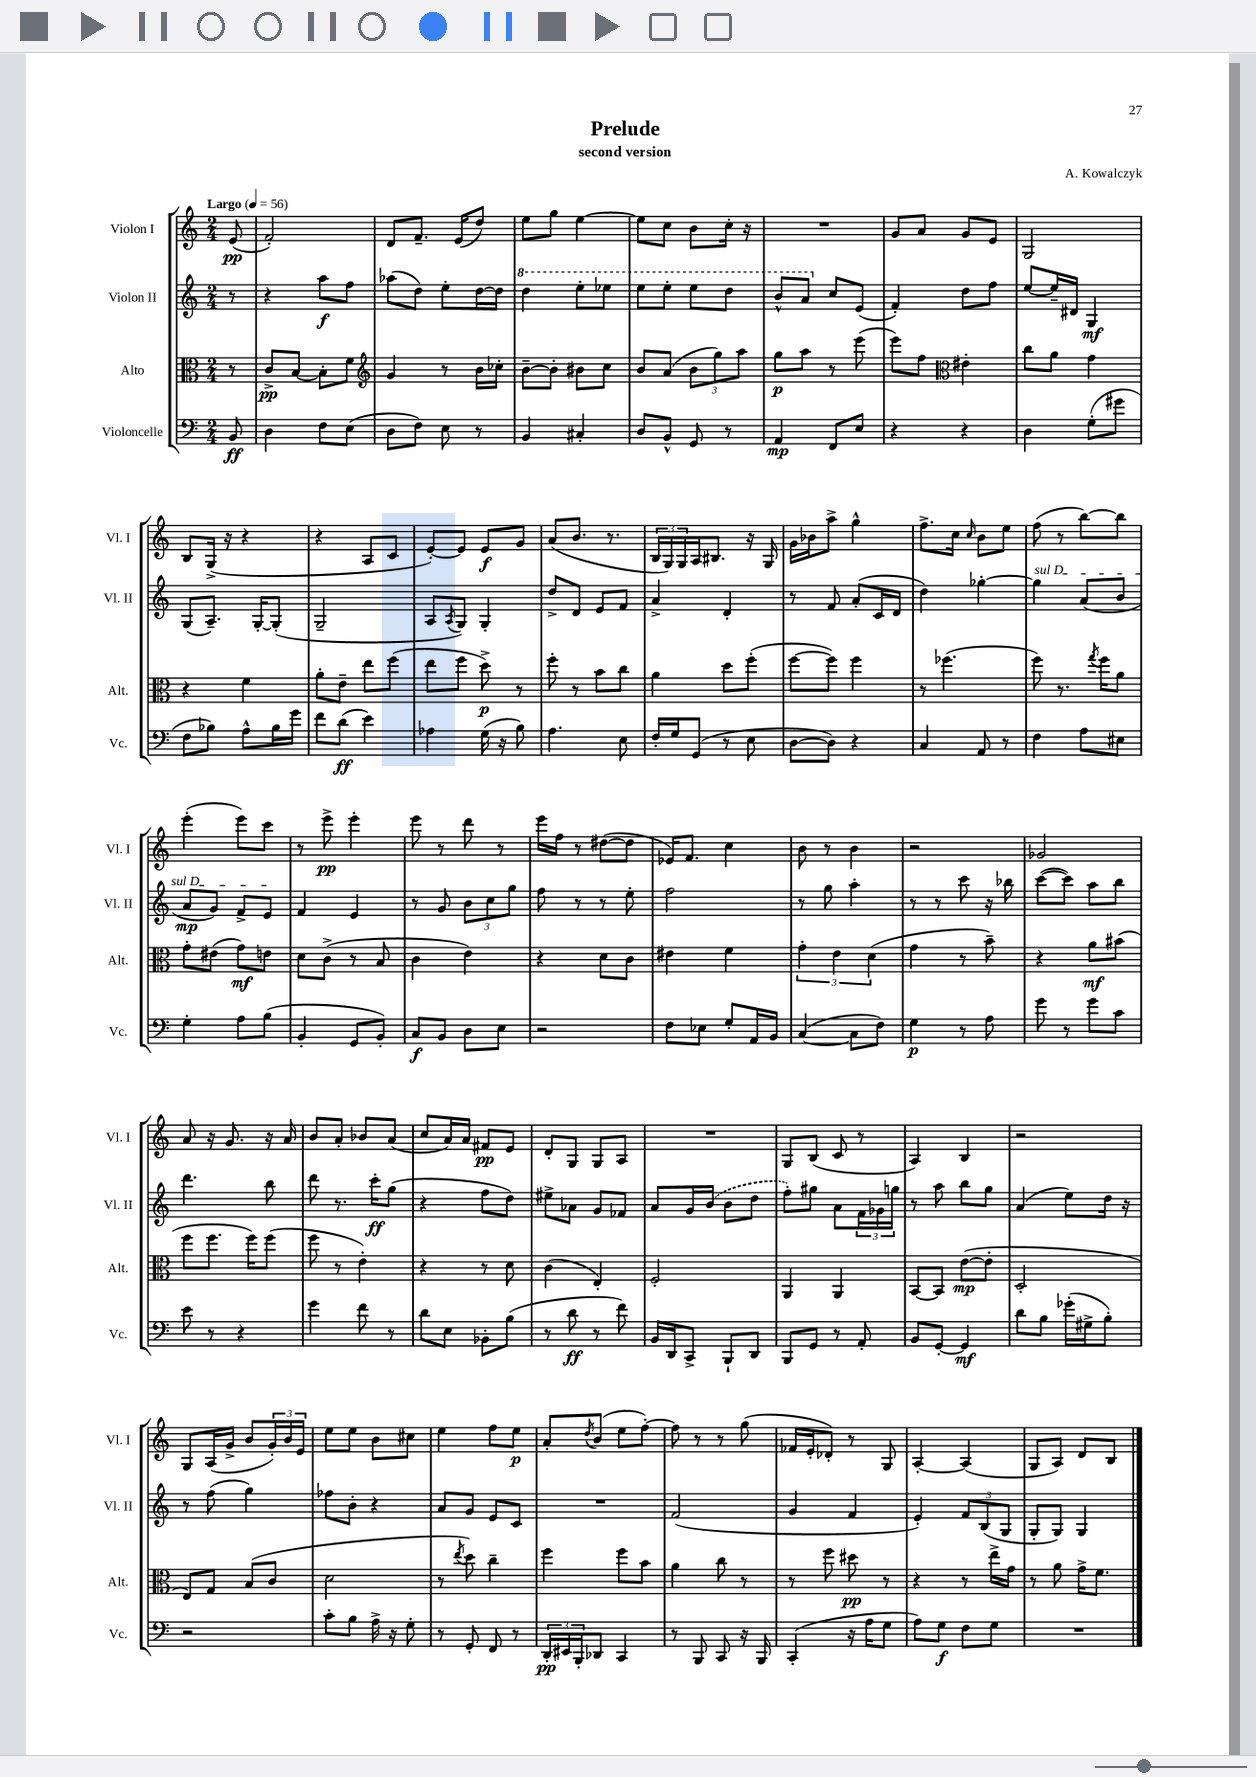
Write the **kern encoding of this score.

**kern	**kern	**kern	**kern
*staff4	*staff3	*staff2	*staff1
*clefF4	*clefC3	*clefG2	*clefG2
*k[]	*k[]	*k[]	*k[]
*M2/4	*M2/4	*M2/4	*M2/4
*MM56	*MM56	*MM56	*MM56
8BB/	8r	8r	(8e/
=	=	=	=
4D\	8c^/L	4r	2f'/)
.	[8B/J	.	.
8F\L	8B'\]L	8aa\L	.
(8E\J	8f\J	8ff\J	.
=	=	=	=
*	*clefG2	*	*
8D\L	4g/	(8aa-\L	8d/L
8F\J)	.	8dd\J)	8.f~/J
8E\	8r	8ee'\L	.
.	.	.	(16e/LK
8r	16b\LL	[16dd\L	8dd/J)
.	16cc-'\JJ	16dd\]JJ	.
=	=	=	=
4BB/	[8b~\L	4ddd\	8ee\L
.	8b'\]J	.	8gg\J
4C#'/	8b#\L	8eee'\L	[4ee\
.	8cc\J	8eee-\J	.
=	=	=	=
8D/L	8b/L	8eee\L	8ee\]L
8BB^^/J	(8a/J	8eee'\J	8cc\J
8GG/	12b\L	8eee\L	8b\L
.	12gg\)	.	.
8r	.	8ddd\J	16cc'\Jk
.	12aa\J	.	.
.	.	.	16r
=	=	=	=
4AA/	8gg\L	8bb^^/L	2r
.	8aa\J	8aa/J	.
8FF/L	8r	8cc/L	.
8E/J	(8eee\	(8e/J	.
=	=	=	=
4r	8eee\L)	4f'/)	8g/L
.	8ff\J	.	8a/J
*	*clefC3	*	*
4r	4e#'\	8dd\L	8g/L
.	.	8ff\J	8e/J
=	=	=	=
4D\	8cc\L	[8ee/L	2G/
.	8a\J	16ee~/]L	.
.	.	16d#/JJ	.
(8G'\L	4g\	4G/	.
8g#\J	.	.	.
=	=	=	=
8F\L	4r	(8G/L	8B/L
8B-\J)	.	8.A~/J)	(16G^/Jk
.	.	.	16r
8A^^\L	4f\	.	4r
.	.	[16G'/LK	.
16B-\L	.	(8G'/]J	.
16g\JJ	.	.	.
=	=	=	=
8f\L	8a'\L	2G~/	4r
(8d\J	8e~\J	.	.
4e\)	8ee\L	.	8A/L
.	(8ff\J	.	8c/J
=	=	=	=
4A-\	8ee\L	8A/L	[8e'/L)
.	.	8qA/	.
.	8ff\J	8G/J)	8e/]J
(16G\	8dd^\)	4G'/	8e/L
16r	.	.	.
8B\)	8r	.	8g/J
=	=	=	=
4.A\	8ff'\	8dd^/L	(8a/L
.	8r	8d/J	8.b/J
.	8b\L	8e/L	.
.	.	.	8.r
8E\	8cc\J	8f/J	.
=	=	=	=
16F'/LL	4a\	4a^/	24B/LL
.	.	.	24G/)
16G/J	.	.	.
.	.	.	24G/
(8GG/J	.	.	16A/J
.	.	.	8.B#/J
8r	8dd\L	4d'/	.
8E\	(8ff'\J	.	16r
.	.	.	16G/
=	=	=	=
[8D\L	[8ff\L	8r	16g\LL
.	.	.	16b-\J
8D\]J)	8ff\]J)	8f/	8aa^\J
4r	4ff\	(8a'/L	4gg^^\
.	.	16c/L	.
.	.	16d/JJ	.
=	=	=	=
4C/	8r	4dd\)	8.ff^\L
.	(4.ff-\	.	.
.	.	.	16cc\Jk
.	.	.	16qqcc/
8AA/	.	[4gg-'\	8b\L
8r	.	.	8ee\J
=	=	=	=
4F\	8ff\)	4gg-\]	(8ff\
.	8.r	.	8r
8A\L	.	(8a/L	[8bb\L)
.	8qgg/	.	.
.	16ff\LK	.	.
8E#\J	8a\J	8b/J	8bb\]J
=	=	=	=
4G'\	8g'\L	8a/L	(4eee'\
.	(8e#\J	8g/J)	.
8A\L	8g\L)	8f^/L	8eee\L)
(8B\J	8e\J	8e/J	8ccc\J
=	=	=	=
4BB'/	8d\L	4f/	8r
.	(8c^\J	.	8eee^\
8GG/L	8r	4e/	4eee'\
8BB'/J)	8B/	.	.
=	=	=	=
8C/L	4c\	8r	8eee\
8BB/J	.	8g/	8r
8D\L	4e\)	12b\L	8ddd\
.	.	12cc\	.
8E\J	.	.	8r
.	.	12gg\J	.
=	=	=	=
2r	4r	8ff\	16eee\LL
.	.	.	16ff\JJ
.	.	8r	8r
.	8d\L	8r	([8dd#\L
.	8c\J	8ee'\	8dd#\]J
=	=	=	=
8F\L	4e#\	2ff\	16e-/LK)
.	.	.	8.f/J
8E-\J	.	.	.
8G'/L	4f\	.	4cc\
16AA/L	.	.	.
16BB/JJ	.	.	.
=	=	=	=
([4C/	6g'\	8r	8b\
.	.	8gg\	8r
.	6e\	.	.
8C\]L	.	4aa'\	4b\
.	(6d\	.	.
8F\J)	.	.	.
=	=	=	=
4G\	4g\	8r	2r
.	.	8r	.
8r	8r	8ccc\	.
8A\	8b~\)	16r	.
.	.	16bb-\	.
=	=	=	=
8g\	4r	([8ccc\L	2g-/
8r	.	8ccc\]J)	.
8g\L	8a\L	8aa\L	.
8c\J	(8b#\J	8bb\J	.
=	=	=	=
8e\	8ff\L	4.ddd\	8a/
8r	8.ff\J	.	16r
.	.	.	8.g/
4r	.	.	.
.	16ff\LK)	.	.
.	(8ff\J	8bb\	16r
.	.	.	16a/
=	=	=	=
4g\	8ff\	8ddd\	8b/L
.	8r	8.r	8a'/J
8f\	4e'\)	.	8b-/L
.	.	16ccc'\LK	.
8r	.	(8gg\J	(8a/J
=	=	=	=
8d\L	4r	4r	8cc/L
8E\J	.	.	16a/L)
.	.	.	16a/JJ
8BB-'\L	8r	8ff\L	8f#/L
(8B\J	8d\	8dd\J)	8e/J
=	=	=	=
8r	(4c\	8ee#^\L	8d'/L
8d\	.	8a-\J	8G/J
8r	4E'/)	8g/L	8G/L
8f\)	.	8f-/J	8A/J
=	=	=	=
16BB/LL	2F'/	8a/L	2r
16DD/J	.	.	.
8CC^/J	.	16g/L	.
.	.	(16b/JJ	.
8BBB`/L	.	8b\L	.
8DD/J	.	8dd\J	.
=	=	=	=
8BBB/L	4AA/	8ff'\L)	8G/L
8GG/J	.	8gg#\J	(8B/J
8r	4AA/	8a\L	8c/
8AA'/	.	24f\L	8r
.	.	24g-\	.
.	.	24gg\JJ	.
=	=	=	=
8BB/L	[8BB/L	8r	4A/)
[8GG'/J	8BB/]J	8aa\	.
4GG/]	([8e\L	8bb\L	4B/
.	8e'\]J	8gg\J	.
=	=	=	=
8d\L	2D'/	(4a/	2r
8B\J	.	.	.
(16g-'\LL	.	8ee\L)	.
16G#^\J	.	.	.
8B'\J)	.	16dd\Jk	.
.	.	16r	.
=	=	=	=
2r	8E/L)	8r	8G/L
.	8G/J	(8ff\	(16A/L
.	.	.	16g^/JJ
.	(8B/L	4gg\)	8b/L
.	8c/J	.	24g'/L)
.	.	.	24b/
.	.	.	24e/JJ
=	=	=	=
8c'\L	2d\	8ff-\L	8ee\L
8B\J	.	8b'\J	8ee\J
16A^\	.	4r	8b\L
16r	.	.	.
8G'\	.	.	8cc#\J
=	=	=	=
8r	8r	8a/L	4ee\
.	8qee/	.	.
8GG'/	8dd\)	8g/J	.
8FF/	4cc~\	8e/L	8ff\L
8r	.	8c/J	8ee\J
=	=	=	=
24DD'/LL	4ff\	2r	8a'/L
24EE#/	.	.	.
24BBB'/J	.	.	.
.	.	.	8qdd/
8DD-/J	.	.	(8b/J
4CC/	8ff\L	.	8ee\L
.	8b\J	.	[8ff'\J)
=	=	=	=
8r	4a\	(2f/	8ff\]
8BBB/	.	.	8r
8CC/	8cc\	.	8r
16r	8r	.	(8gg\
16BBB/	.	.	.
=	=	=	=
(4CC'/	8r	4g/	16f-/LL
.	.	.	16e'/J
.	8ff\	.	8d-'/J)
16r	8dd#\	4f/	8r
16A\LK	.	.	.
8G\J	8r	.	8G/
=	=	=	=
8A\L)	4r	4e'/)	[4A'/
8G\J	.	.	.
8F\L	8r	12f/L	(4A/]
.	.	(12B/	.
8G\J	16ee^\LL	.	.
.	.	12G/J	.
.	16g\JJ	.	.
=	=	=	=
2r	8r	8G'/L	8G/L
.	8a\	8G/J)	8A/J)
.	16g^\LK	4G/	8d/L
.	8.f\J	.	.
.	.	.	8B/J
==	==	==	==
*-	*-	*-	*-
